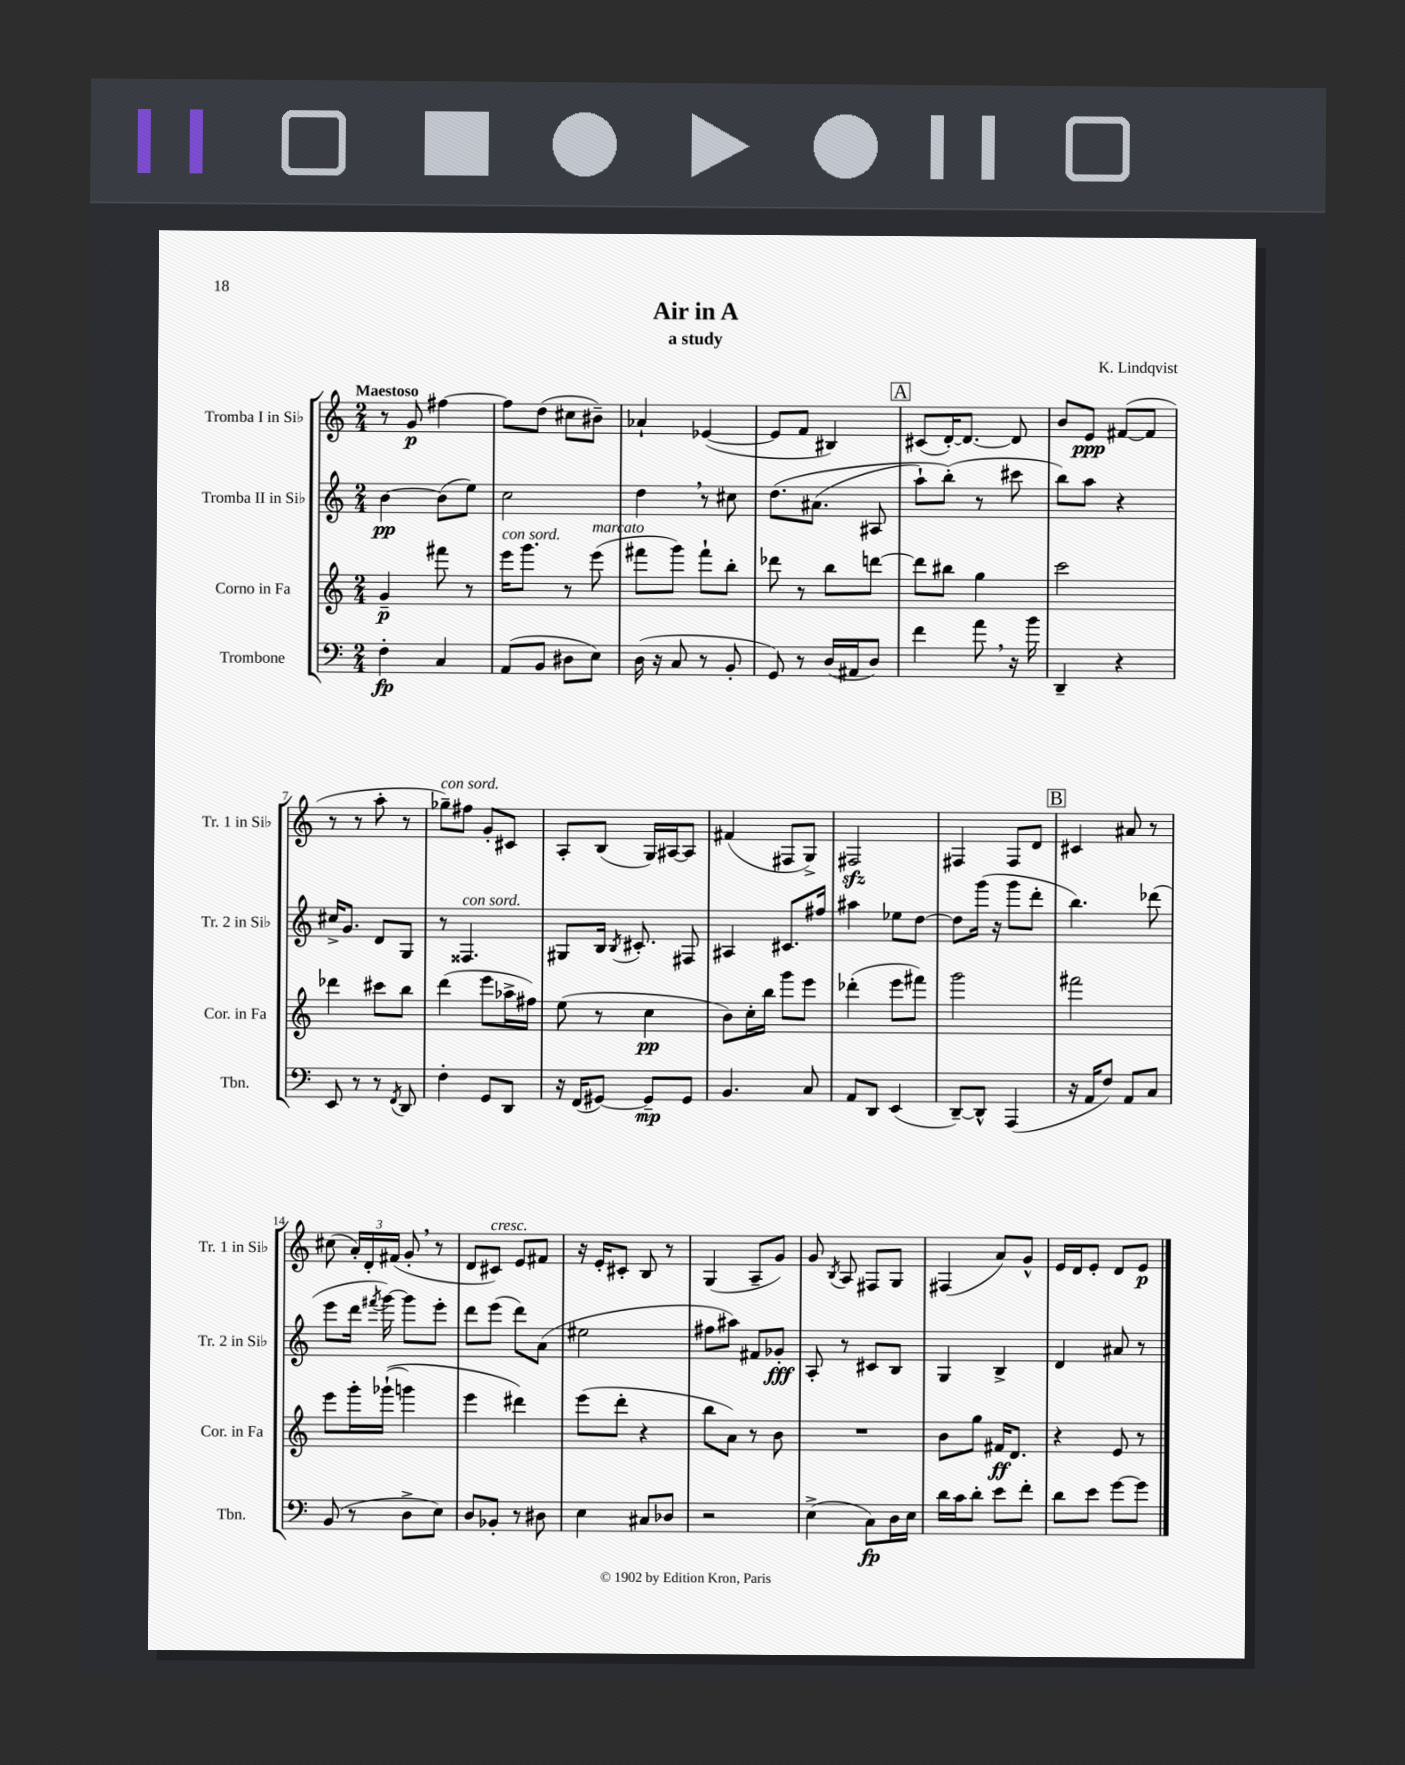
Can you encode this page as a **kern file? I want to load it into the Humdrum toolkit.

**kern	**kern	**kern	**kern
*staff4	*staff3	*staff2	*staff1
*clefF4	*clefG2	*clefG2	*clefG2
*k[]	*k[]	*k[]	*k[]
*M2/4	*M2/4	*M2/4	*M2/4
4F'	4g~	[4b	8r
.	.	.	8g
4C	8fff#	(8b]	[4ff#
.	8r	8ee)	.
=	=	=	=
(8AA	16eee	2cc	8ff#]
.	8.ggg	.	.
8BB	.	.	(8dd
8D#	8r	.	8cc#
8E)	(8eee	.	8b#~)
=	=	=	=
(16D	8fff#	4dd	4a-`
16r	.	.	.
8C	8ggg)	.	.
8r	8fff#`	8r	([4e-
8BB'	8bb'	8cc#	.
=	=	=	=
8GG)	8ddd-	&(8.dd	8e-]
8r	8r	.	8f
.	.	(8.a#	.
(16D	8bb	.	4B#)
16AA#	.	.	.
8D)	[8ddd	8A#	.
=	=	=	=
4f	8ddd]	8aa`)	(8c#
.	8bb#	(8bb'&)	[16d')
.	.	.	8.d_
8a	4gg	8r	.
16r	.	8ccc#	8d]
16b	.	.	.
=	=	=	=
4DD~	2ccc	8bb)	8b
.	.	8aa	8e
4r	.	4r	([8f#
.	.	.	8f#]
=	=	=	=
8EE	4ddd-	16cc#^	8r
.	.	8.g	.
8r	.	.	8r
8r	8ccc#	8d	8aa'
8qFF	.	.	.
8DD	8bb	8G	8r
=	=	=	=
4F'	(4ddd	8r	8gg-~)
.	.	4.F##	8ff#
8GG	8eee	.	8g'
8DD	16aa-^	.	8c#
.	16ff#)	.	.
=	=	=	=
16r	(8ee	8G#	8A'
(16FF	.	.	.
[8GG#)	8r	16B	(8B
.	.	8qB	.
.	.	8.c#'	.
8GG#~]	4cc	.	16G)
.	.	.	[16A#
8GG#	.	8F#	8A#]
=	=	=	=
4.BB	8b)	4A#	(4f#
.	16cc'	.	.
.	16bb	.	.
.	8ggg	8.c#	8F#
8C	8eee	.	8G^)
.	.	16ff#	.
=	=	=	=
8AA	(4ddd-'	4aa#	2F#
8DD	.	.	.
(4EE	8eee	8ee-	.
.	8fff#)	[8dd	.
=	=	=	=
[8DD~)	2ggg	8dd]	4F#
8DD^^]	.	(16ggg	.
.	.	16r	.
(4AAA	.	8ggg	8F#
.	.	8ddd'	8d
=	=	=	=
16r	2fff#	4.bb)	4c#
16AA	.	.	.
8F)	.	.	.
8AA	.	.	8a#
8C	.	(8ddd-	8r
=	=	=	=
(8BB	8eee	8eee	(8cc#
8r	16ggg'	16ddd	24a')
.	.	.	24d'
.	.	8qfff#	.
.	&((16ggg-`	[16ggg)	.
.	.	.	(24f#
8D^	4ggg)	8ggg]	8g'
8E)	.	8eee'	8r
=	=	=	=
8D	4eee	8ddd	8d
8BB-'	.	(8eee	8c#)
8r	4ddd#&)	8ddd)	8e
8D#	.	(8a	8f#
=	=	=	=
4E	(8eee	2ee#	16r
.	.	.	16e'
.	8ddd'	.	8c#'
8C#	4r	.	8B
8D-	.	.	8r
=	=	=	=
2r	8bb	8ff#	(4G
.	8a)	8aa#)	.
.	8r	8f#	8A~
.	8b	8g-'	8g)
=	=	=	=
(4E^	2r	8A'	8g
.	.	.	8qB
.	.	8r	8A
8C)	.	8c#	8F#
16D	.	8B	8G
16E	.	.	.
=	=	=	=
16d	8b	4G	(4F#
16c	.	.	.
8d'	8gg	.	.
8e	16f#	4B^	8a)
.	8.d	.	.
8f'	.	.	8g^^
=	=	=	=
8d	4r	4d	16e
.	.	.	16d
8e	.	.	8e'
[8g	8e	8a#	8d
8g]	8r	8r	8e
==	==	==	==
*-	*-	*-	*-
